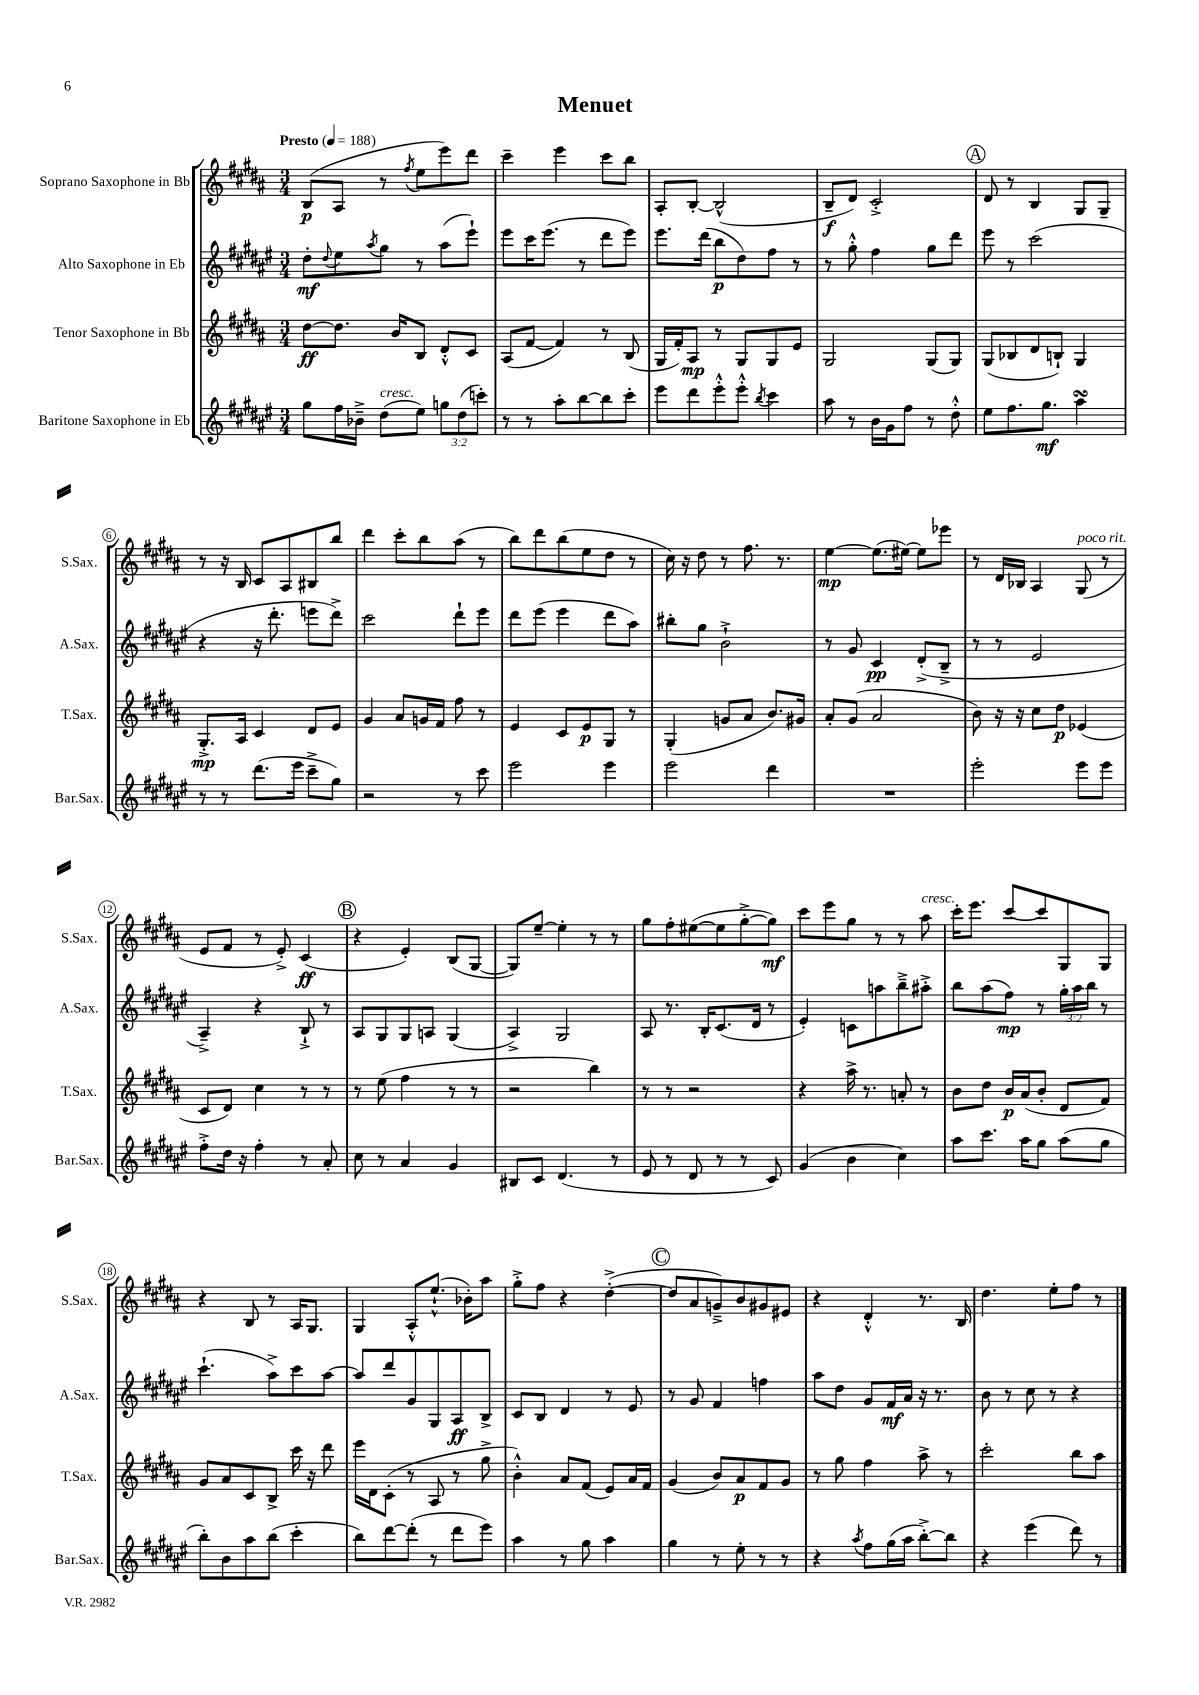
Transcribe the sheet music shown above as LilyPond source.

\header { title = "Menuet" }
<<
\new StaffGroup <<
\new Staff = "s0" \with { instrumentName = "Soprano Saxophone in Bb" shortInstrumentName = "S.Sax." } {
    \clef treble \key b \major \numericTimeSignature \time 3/4 \tempo "Presto" 4 = 188
    b8\p( ais8 r8 \acciaccatura { fis''8 } e''8 e'''8) dis'''8 |
    cis'''4-- e'''4 cis'''8 b''8 |
    ais8-. b8~-. b2-^( |
    b8--\f dis'8) cis'2-.-> |
    \mark \markup { \circle "A" } dis'8 r8 b4 gis8 gis8-- |
    r8 r16 b16 cis'8 ais8 bis8 b''8 |
    dis'''4 cis'''8-. b''8 ais''8( r8 |
    b''8) dis'''8 b''8( e''8 dis''8 r8 |
    cis''16) r16 dis''8 r8 fis''8. r8. |
    e''4~\mp e''8.( eis''16~) eis''8 ees'''8 |
    r8 dis'16 bes16 ais4 gis8^\markup { \italic "poco rit." }( r8 |
    e'8 fis'8 r8 e'8-.->) cis'4\ff( |
    \mark \markup { \circle "B" } r4 e'4-.) b8( gis8~ |
    gis8) e''8~-- e''4-. r8 r8 |
    gis''8 fis''8-. eis''8~( eis''8 gis''8~-.-> gis''8\mf) |
    cis'''8 e'''8 gis''8 r8 r8 ais''8^\markup { \italic "cresc." } |
    cis'''16-. e'''8. cis'''8~ cis'''8 gis8 gis8 |
    r4 b8 r8 ais16 gis8. |
    gis4 ais8-.-^ e''8.-!-^( bes'16-.) ais''8 |
    gis''8-.-> fis''8 r4 dis''4~-.->( |
    \mark \markup { \circle "C" } dis''8 ais'8 g'8--->) b'8 gis'8 eis'8 |
    r4 dis'4-.-^ r8. b16 |
    dis''4. e''8-. fis''8 r8 \bar "|." |
}
\new Staff = "s1" \with { instrumentName = "Alto Saxophone in Eb" shortInstrumentName = "A.Sax." } {
    \clef treble \key fis \major \numericTimeSignature \time 3/4 \override Staff.TupletNumber.text = #tuplet-number::calc-fraction-text
    dis''8-.\mf \appoggiatura { dis''8 } eis''8 \acciaccatura { ais''8 } gis''8 r8 ais''8( eis'''8-!) |
    eis'''8 cis'''16 eis'''8.( r8 dis'''8 eis'''8) |
    eis'''8. dis'''16( b''8\p dis''8) fis''8 r8 |
    r8 gis''8-.-^ fis''4 gis''8 dis'''8 |
    \mark \markup { \circle "A" } eis'''8 r8 cis'''2( |
    r4 r16 dis'''8.-. e'''8 dis'''8->) |
    cis'''2 dis'''8-! eis'''8 |
    dis'''8 eis'''8( eis'''4 dis'''8 ais''8) |
    bis''8-. gis''8 b'2-!-> |
    r8 gis'8 cis'4\pp dis'8-.->( b8---> |
    r8 r8 eis'2 |
    ais4--->) r4 b8-!-> r8 |
    \mark \markup { \circle "B" } ais8 gis8 gis8 a8 gis4( |
    ais4->) gis2 |
    ais8 r8. b16-. cis'8.( dis'16 r8 |
    eis'4-.) c'8 a''8 b''8---> ais''8-.-> |
    b''8 ais''8( fis''8\mp) r8 \tuplet 3/2 { gis''16-. ais''16 b''16 } r8 |
    cis'''4.-!( ais''8->) cis'''8 ais''8~ |
    ais''8 dis'''8 gis'8 gis8 ais8\ff b8-> |
    cis'8 b8 dis'4 r8 eis'8 |
    \mark \markup { \circle "C" } r8 gis'8 fis'4 f''4 |
    ais''8 dis''8 gis'8 fis'16\mf ais'16 r16 r8. |
    b'8 r8 cis''8 r8 r4 \bar "|." |
}
\new Staff = "s2" \with { instrumentName = "Tenor Saxophone in Bb" shortInstrumentName = "T.Sax." } {
    \clef treble \key b \major \numericTimeSignature \time 3/4
    dis''8~\ff dis''8. b'16 b8 dis'8-.-^ cis'8 |
    ais8( fis'8~ fis'4) r8 b8( |
    gis16 fis'16-.) ais8\mp r8 gis8 gis8 e'8 |
    gis2 gis8( gis8) |
    \mark \markup { \circle "A" } gis8( bes8 dis'8 b8-!) gis4 |
    gis8.-.->\mp ais16 cis'4 dis'8 e'8 |
    gis'4 ais'8 g'16 fis'16 fis''8 r8 |
    e'4 cis'8 e'8\p gis8 r8 |
    gis4-.( g'8 ais'8 b'8.) gis'16 |
    ais'8-. gis'8( ais'2 |
    b'8) r16 r16 cis''8 dis''8\p ees'4( |
    cis'8 dis'8) cis''4 r8 r8 |
    \mark \markup { \circle "B" } r8 e''8( fis''4 r8 r8 |
    r2 b''4) |
    r8 r8 r2 |
    r4 ais''16-> r8. a'8-. r8 |
    b'8 dis''8 b'16\p ais'16( b'8-. dis'8 fis'8) |
    gis'8 ais'8 cis'8 b8-> cis'''16 r16 dis'''8 |
    e'''16 dis'16 cis'8-.( r8 ais8 r8 gis''8-> |
    b'4-.-^) ais'8 fis'8( e'8) ais'16 fis'16 |
    \mark \markup { \circle "C" } gis'4( b'8) ais'8\p fis'8 gis'8 |
    r8 gis''8 fis''4 ais''8-> r8 |
    cis'''2-. b''8 ais''8 \bar "|." |
}
\new Staff = "s3" \with { instrumentName = "Baritone Saxophone in Eb" shortInstrumentName = "Bar.Sax." } {
    \clef treble \key fis \major \numericTimeSignature \time 3/4 \override Staff.TupletNumber.text = #tuplet-number::calc-fraction-text
    gis''8 fis''16 bes'16---> dis''8^\markup { \italic "cresc." }( eis''8) \tuplet 3/2 { g''8 dis''8( c'''8-.) } |
    r8 r8 ais''8-. b''8~ b''8 cis'''8-. |
    eis'''8 dis'''8 eis'''8-.-^ eis'''8-.-^ \acciaccatura { b''8 } cis'''4 |
    ais''8 r8 b'16 gis'16 fis''8 r8 dis''8-.-^ |
    \mark \markup { \circle "A" } eis''8 fis''8. gis''8.\mf ais''4\turn |
    r8 r8 dis'''8.( eis'''16 cis'''8---> gis''8) |
    r2 r8 cis'''8 |
    eis'''2 eis'''4 |
    eis'''2 dis'''4 |
    R2. |
    eis'''2-. eis'''8 eis'''8 |
    fis''8-.-> dis''16 r16 fis''4-. r8 ais'8-. |
    \mark \markup { \circle "B" } cis''8 r8 ais'4 gis'4 |
    bis8 cis'8 dis'4.( r8 |
    eis'8 r8 dis'8 r8 r8 cis'8) |
    gis'4( b'4 cis''4) |
    ais''8 cis'''8. ais''16 gis''8 ais''8( gis''8 |
    b''8-.) b'8 ais''8 b''8( cis'''4-. |
    b''8) dis'''8~ dis'''8-.( r8 dis'''8 eis'''8) |
    ais''4 r8 gis''8 ais''4 |
    \mark \markup { \circle "C" } gis''4 r8 eis''8-. r8 r8 |
    r4 \acciaccatura { ais''8 } fis''8 gis''16( ais''16 b''8~-.->) b''8 |
    r4 eis'''4( dis'''8) r8 \bar "|." |
}
>>
>>
\layout { \context { \Score \override BarNumber.stencil = #(make-stencil-circler 0.1 0.3 ly:text-interface::print) } }
